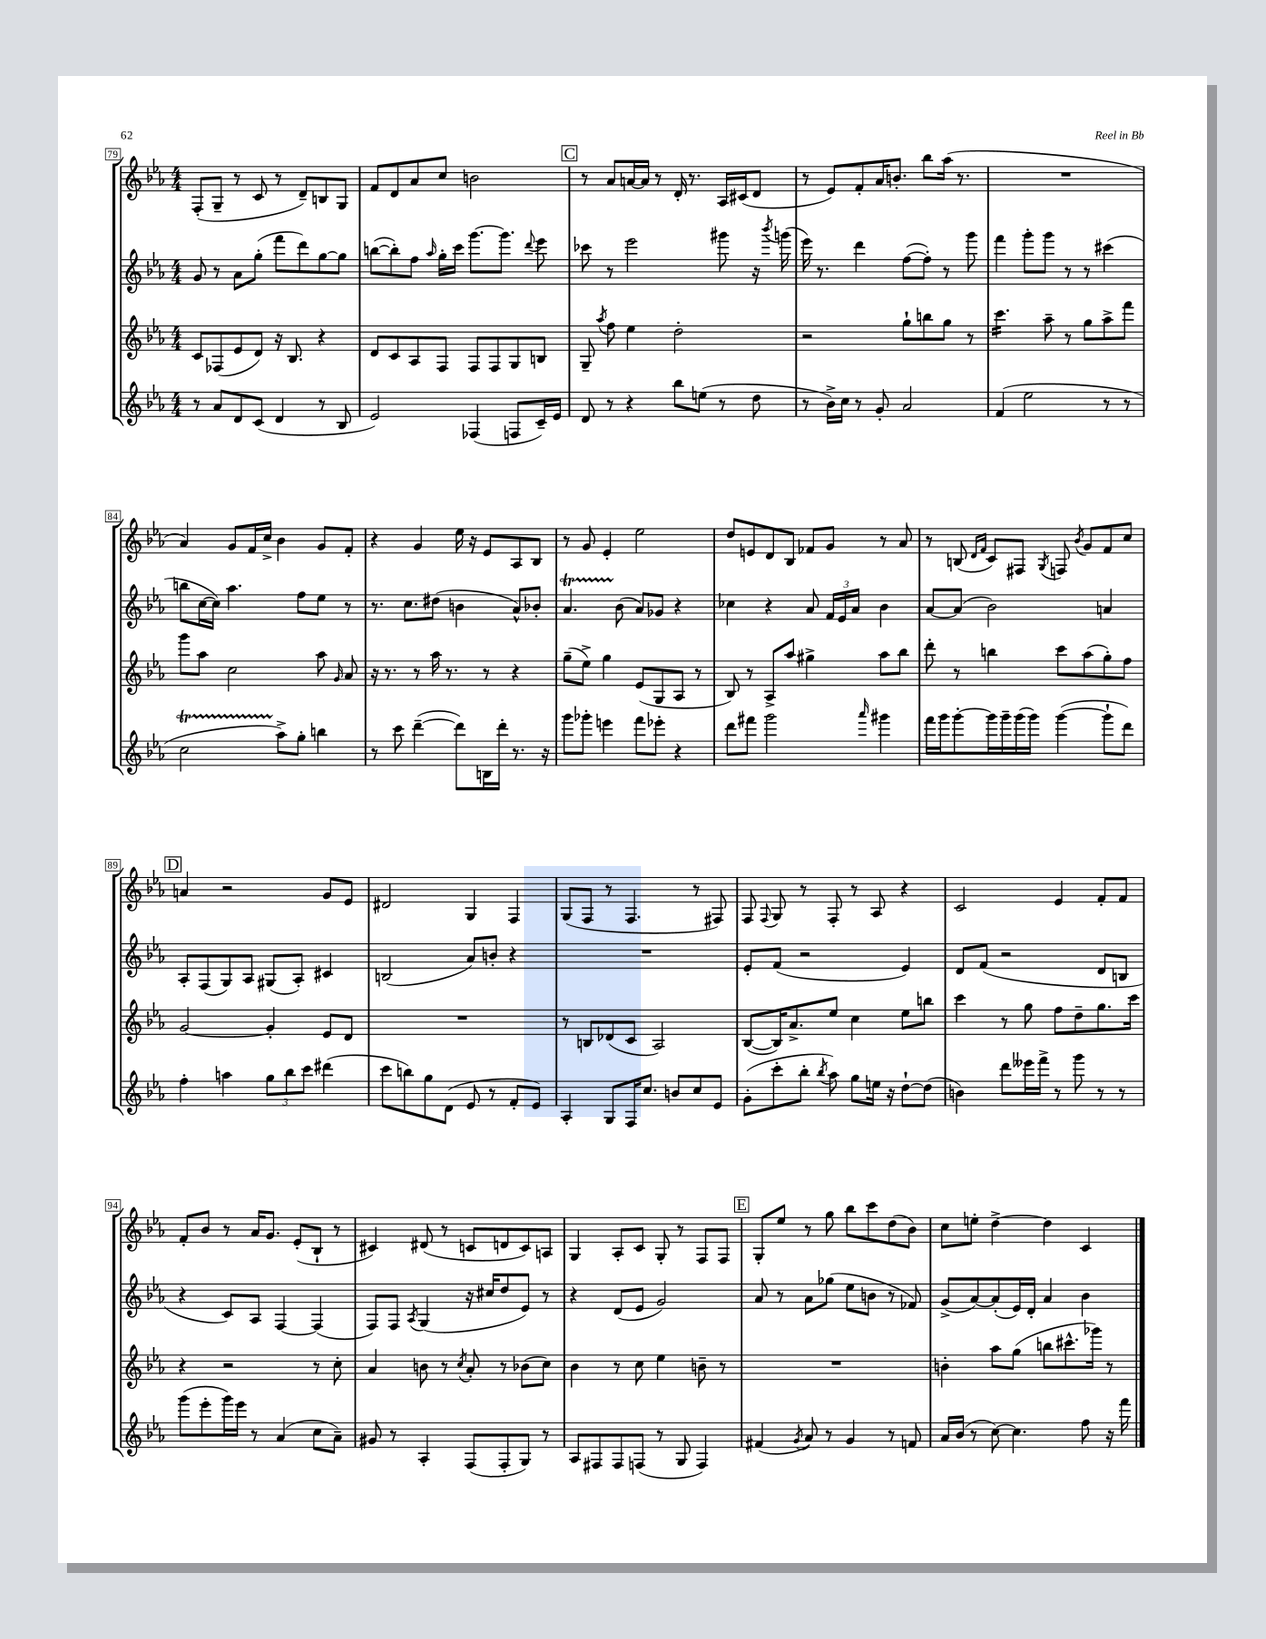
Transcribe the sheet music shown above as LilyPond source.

<<
\new StaffGroup <<
\new Staff = "s0" {
    \clef treble \key ees \major \numericTimeSignature \time 4/4
    \autoBeamOff f8[-.( g8]-- r8 c'8 r8 d'8[--) b8 g8] |
    f'8[ d'8 aes'8 c''8] b'2 |
    \mark \markup { \box "C" } r8 aes'8[ a'16~ a'16] r8 d'16-. r8. aes16[ cis'16( d'8] |
    r8 ees'8[) f'8-. aes'16 b'8.]-. bes''8[ aes''16]( r8. |
    R1 |
    aes'4) g'8[ f'16 c''16]-> bes'4 g'8[ f'8]-. |
    r4 g'4 ees''16 r16 ees'8[ aes8 bes8] |
    r8 g'8 ees'4-. ees''2 |
    d''8[ e'8 d'8 bes8] fes'8[ g'8] r8 aes'8 |
    r8 b8( \grace { d'16[ f'16] } c'8[) fis8] \acciaccatura { g8 } f8 \acciaccatura { bes'8 } g'8[ f'8 c''8] |
    \mark \markup { \box "D" } a'4 r2 g'8[ ees'8] |
    dis'2 g4 f4 |
    g8[( f8] r8 f4. r8 fis8) |
    f8 \appoggiatura { f8 } g8 r8 f8-. r8 aes8 r4 |
    c'2 ees'4 f'8[-. f'8] |
    f'8[-. bes'8] r8 aes'16[ g'8.] ees'8[-.( bes8]-! r8 |
    cis'4) dis'8( r8 c'8[ d'8 c'8) a8] |
    g4 aes8[-. c'8] g8-. r8 f8[ f8] |
    \mark \markup { \box "E" } g8[-. ees''8] r8 g''8 bes''8[ c'''8 d''8( bes'8]) |
    c''8[ e''8]-. d''4~-> d''4 c'4 \bar "|." |
}
\new Staff = "s1" {
    \clef treble \key ees \major \numericTimeSignature \time 4/4
    \autoBeamOff g'8 r8 aes'8[ g''8]-.( f'''8[ d'''8) g''8~ g''8] |
    b''8[~( b''8-.) f''8] \grace { aes''16 } g''16[-. c'''16] g'''8.[~ g'''8.] \appoggiatura { d'''8 } ees'''8 |
    \mark \markup { \box "C" } ces'''8 r8 ees'''2 gis'''8 r16 \acciaccatura { bes'''8 } g'''16( |
    ees'''16) r8. d'''4 f''8[~( f''8]-.) r8 g'''8 |
    f'''4 g'''8[-. g'''8] r8 r8 cis'''4( |
    b''8[ c''16~ c''16]) aes''4. f''8[ ees''8] r8 |
    r8. c''8.[ dis''8]( b'4 aes'8[-^) bes'8]-. |
    aes'4.\startTrillSpan bes'8\stopTrillSpan( aes'8[) ges'8] r4 |
    ces''4 r4 aes'8 \tuplet 3/2 { f'16[ ees'16 aes'16] } bes'4 |
    aes'8[~ aes'8]( bes'2) a'4 |
    \mark \markup { \box "D" } aes8[-. f8( g8) aes8] gis8[( aes8]-.) cis'4 |
    b2( aes'8[) b'8]-. r4 |
    R1 |
    ees'8[-. f'8]( r2 ees'4) |
    d'8[ f'8]( r2 d'8[ b8] |
    r4 c'8[) aes8] f4~ f4( |
    f8[) f8] \acciaccatura { aes8 } g4( r16 cis''16[ d''8 ees'8]) r8 |
    r4 d'8[( ees'8] g'2) |
    \mark \markup { \box "E" } aes'8 r8 aes'8[ ges''8]( ees''8[ b'8] r8 fes'8) |
    g'8[->( aes'8~) aes'8-.( ees'16) d'16]-. aes'4 bes'4 \bar "|." |
}
\new Staff = "s2" {
    \clef treble \key ees \major \numericTimeSignature \time 4/4
    \autoBeamOff c'8[ fes8( ees'8 d'8]) r16 bes8. r4 |
    d'8[ c'8 aes8 f8] f8[ f8 g8 b8] |
    \mark \markup { \box "C" } g8-- \acciaccatura { aes''8 } f''8 ees''4 d''2-. |
    r2 g''8[-! b''8 g''8] r8 |
    c'''4.:16 aes''8-- r8 g''8[ aes''8-> f'''8] |
    g'''8[ aes''8] c''2 aes''8 \grace { g'16 } aes'8 |
    r16 r8. r8 aes''16 r8. r8 r4 |
    g''8[--( ees''8]->) g''4 ees'8[( g8 aes8] r8 |
    bes8) r8 aes8[-> aes''8] gis''4-> aes''8[ bes''8] |
    d'''8-. r8 b''4 c'''8[ aes''8( g''8-.) f''8] |
    \mark \markup { \box "D" } g'2~ g'4-. ees'8[ d'8] |
    R1 |
    r8 b8[ des'8( c'8] aes2) |
    bes8[~( bes16) aes'8.-> ees''8] c''4 ees''8[ b''8] |
    c'''4 r8 g''8 f''8[ d''8-- g''8. c'''16] |
    r4 r2 r8 c''8-. |
    aes'4 b'8 r8 \acciaccatura { c''8 } aes'8-. r8 bes'8[( c''8]) |
    bes'4 r8 c''8 ees''4 b'8-- r8 |
    \mark \markup { \box "E" } R1 |
    b'4-. aes''8[ g''8]( b''8[ cis'''8.-^ ges'''16]) r8 \bar "|." |
}
\new Staff = "s3" {
    \clef treble \key ees \major \numericTimeSignature \time 4/4
    \autoBeamOff r8 aes'8[ d'8 c'8]( d'4 r8 bes8 |
    ees'2) fes4( f8[ c'16--) ees'16] |
    \mark \markup { \box "C" } d'8 r8 r4 bes''8[ e''8]( r8 d''8 |
    r8 bes'16[->) c''16] r8 g'8-. aes'2 |
    f'4( ees''2 r8 r8 |
    c''2\startTrillSpan aes''8[->\stopTrillSpan) g''8]-. b''4 |
    r8 c'''8 d'''4~--( d'''8[) b16 d'''16]-. r8. r16 |
    g'''8[ ges'''8]-. e'''4 f'''8[ ees'''8]-. r4 |
    d'''8[ fis'''8] g'''2 \grace { aes'''16 } gis'''4 |
    f'''16[ g'''16 g'''8~-. g'''16 g'''16-- g'''16( g'''16]) g'''4~( g'''8[-! d'''8]) |
    \mark \markup { \box "D" } f''4-. a''4 \tuplet 3/2 { g''8[ bes''8 c'''8] } dis'''4( |
    c'''8[ b''8) g''8 d'8]( ees'8 r8 f'8[-. ees'8]) |
    aes4-. g8[ f16 c''8.] b'8[ c''8 ees'8] |
    g'8[-.( c'''8-. bes''8]-. \acciaccatura { bes''8 } aes''8) g''8[ e''16] r16 d''8[~-! d''8]( |
    b'4) d'''8[ eeses'''16 f'''16]-> r8 g'''8 r8 r8 |
    g'''8[( ees'''8-. g'''16) ees'''16] r8 aes'4( c''8[ aes'8]--) |
    gis'8 r8 aes4-. f8[( f8-. g8]) r8 |
    aes8[ fis8 fis8 f8]( r8 g8 f4) |
    \mark \markup { \box "E" } fis'4( \acciaccatura { g'8 } aes'8) r8 g'4 r8 f'8 |
    aes'16[ bes'16]( r8 c''8~) c''4. f''8 r16 f'''16 \bar "|." |
}
>>
>>
\layout { \context { \Score currentBarNumber = #79 \override BarNumber.stencil = #(make-stencil-boxer 0.1 0.3 ly:text-interface::print) } }
